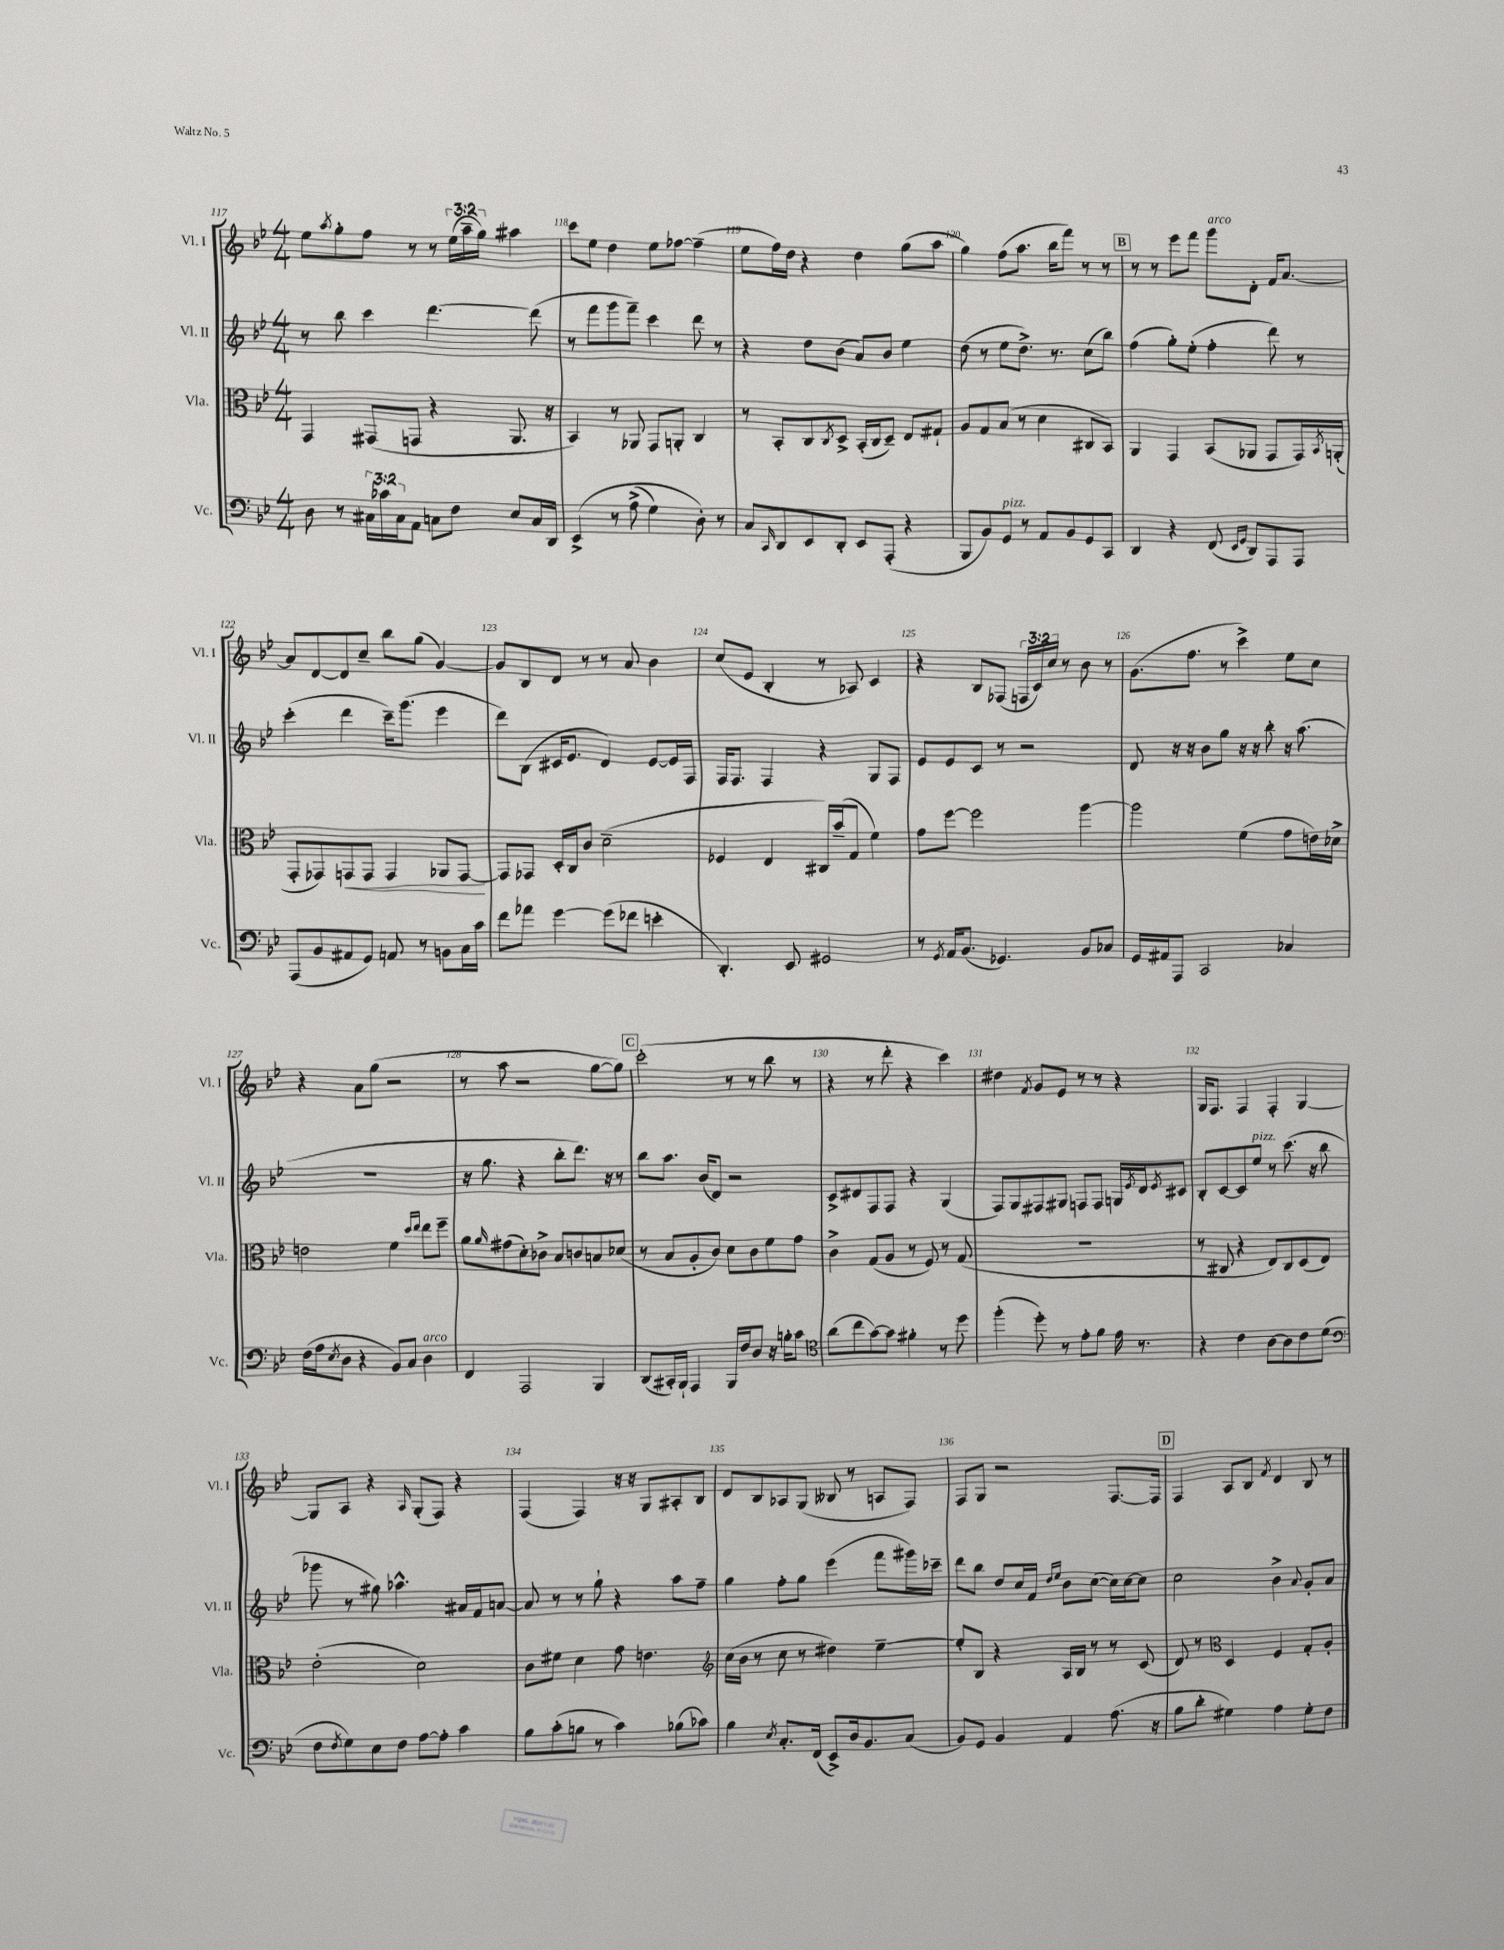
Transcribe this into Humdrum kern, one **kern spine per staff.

**kern	**kern	**dynam	**kern	**kern
*part4	*part3	*part3	*part2	*part1
*staff4	*staff3	*staff3	*staff2	*staff1
*I"Vc.	*I"Vla.	*	*I"Vl. II	*I"Vl. I
*I'Vc.	*I'Vla.	*	*I'Vl. II	*I'Vl. I
*clefF4	*clefC3	*	*clefG2	*clefG2
*k[b-e-]	*k[b-e-]	*	*k[b-e-]	*k[b-e-]
*M4/4	*M4/4	*	*M4/4	*M4/4
=117	=117	=117	=117	=117
8D\	4GG/	.	8r	8ee-\L
.	.	.	.	8qaa/
8r	.	.	8bb-\	8gg'\
24C#X\LL	(8GG#X/L	.	4ccc\	8ff\J
24c-X\	.	.	.	.
24C#\J	.	.	.	.
8AA\J	8GGn/J	.	.	8r
8Cn\L	4r	.	[4.ddd\	8r
8F\J	.	.	.	(24ee-\LL
.	.	.	.	24aa~\
.	.	.	.	24gg\JJ)
8E-/L	8.AA/	.	.	4aa#X\
16C/L	.	.	(8ddd\]	.
16DD/JJ	16r	.	.	.
=118	=118	=118	=118	=118
(4EE-^/	4BB-/)	.	8r	8ccc\L
.	.	.	8fff\L	8ee-\J
8r	8r	.	8ggg\	4dd\
(8A^\	8AA-X/	.	8fff~\J)	.
4G\)	8GG/L	.	4ccc\	8ee-\L
.	8AAn'/J	.	.	[8ff-X\J
8D'\)	4C/	.	8ddd\	(4ff-~\]
8r	.	.	8r	.
=119	=119	=119	=119	=119
8C/L	8r	.	4r	8ee-\L
16qqCC/	.	.	.	.
8DD/	8BB-'/L	.	.	16ff\L)
.	.	.	.	16dd\JJ
8EE-/	8C/	.	8dd\L	4r
.	8qC/	.	.	.
8DD'/J	8D^/J	.	(8b-\J	.
8EE-/L	(16BB-'/LL	.	8a/L)	4dd\
.	16C/J	.	.	.
(8AAA'/J	8D~/J)	.	8b-/J	.
4r	8E-/L	.	4ee-\	(8gg\L
.	8G#X`/J	.	.	8aa\J
=120	=120	=120	=120	=120
8BBB-/L	8A/L	.	(8dd\	4gg\)
8BB-/)	8G/	.	8r	.
!LO:TX:a:i:t=pizz.	!	!	!	!
8GG/J	(8B-/J	.	8ee-\L	(8ff\L
8r	8r	.	8.dd^\J)	8.aa\J
8AA/L	4d\	.	.	.
.	.	.	8.r	16bb-\KL
8BB-/	.	.	.	8fff\J)
8GG/	8C#X/L	.	(8cc\L	8r
8CC/J	8BB-/J)	.	8bb-\J)	8r
!!LO:REH:place=s1:t=B
=121	=121	=121	=121	=121
4DD/	4AA/	.	(4ff\	8r
.	.	.	.	8r
4r	4GG/	.	8gg'\L)	8eee-\L
.	.	.	(8ee-'\J	8fff\J
!	!	!	!	!LO:TX:a:i:t=arco
(8FF/	(8BB-/L	.	4ff'\	8ggg\L
16qqEE-/LL	.	.	.	.
16qqGG/JJ	.	.	.	.
8DD/L)	8AA-X/J	.	.	8d'\J
8AAA/	8GG/L	.	8ddd\)	16f/KL
.	.	.	.	[8.a/J
8AAA/J	16GG/L)	.	8r	.
.	8qBB-/	.	.	.
.	(16AAn'/JJ	.	.	.
!!LO:LB:g=z
=122	=122	=122	=122	=122
(8AAA/L	8GG'/L	.	(4ccc'\	8a/L]
8BB-/	8GG-X/)	.	.	[8d/
!	!	!LO:HP:b	!	!
8AA#X/	8GGn/	<	4ddd\	8d/]
8GG/J)	8GG/J	.	.	8cc~/J
8AAn/	4GG/	.	16ccc~\KL)	8bb-\L
.	.	.	(8.ggg\J	.
8r	.	.	.	(8gg\J
8BBn\L	8AA-X/L	.	4eee-\	[4g/)
16C\L	[8GG/J	.	.	.
16c\JJ	.	.	.	.
.	.	[	.	.
=123	=123	=123	=123	=123
8f\L	8GG/L]	.	8ddd\L)	8g/L]
8a-X\J	8GG-X/J	.	(8B-\J	8B-/
[4g\	16D'/LL	.	16c#X/KL	8d/J
.	16C/J	.	8.e-/J	.
.	8c/J	.	.	8r
(8g\L]	(2d~\	.	4d/)	8r
8f-X\J	.	.	.	8a/
4en'\	.	.	[8e-/L	4b-\
.	.	.	16e-/L]	.
.	.	.	16F/JJ	.
=124	=124	=124	=124	=124
4.DD'/)	4F-X/	.	16F/KL	(8cc/L
.	.	.	8.F/J	.
.	.	.	.	8e-/J
.	4E-/	.	4F/	4B-'/
8EE-/	.	.	.	.
2GG#X/	16C#X/LL)	.	4r	8r
.	(16b-~/J	.	.	.
.	8G/J	.	.	8A-X/)
.	4f\)	.	8G/L	4c/
.	.	.	8F/J	.
=125	=125	=125	=125	=125
8r	8g\L	.	8e-/L	4r
8qGG/	.	.	.	.
16AA/KL	[8ff\J	.	8e-/	.
(8.BB-/J	.	.	.	.
.	2ff\]	.	8c/J	8B-/L
4.GG-X/)	.	.	8r	(8F-X/J
.	.	.	2r	24Fn/LL
.	.	.	.	24c/)
.	.	.	.	24cc/JJ
.	.	.	.	8r
8BB-/L	[4aa\	.	.	8b-\
8C-X/J	.	.	.	8r
=126	=126	=126	=126	=126
16GG/LL	2aa\]	.	8d/	(8.g\L
16AA#X/J	.	.	.	.
8AAA/J	.	.	16r	.
.	.	.	16r	8.ff\J
2CC/	.	.	8b-\L	.
.	.	.	8gg\J	8r
.	(4f\	.	16r	4ccc^\)
.	.	.	16r	.
.	.	.	8bb-'\	.
4C-X/	8g\L	.	16r	8ee-\L
.	.	.	(8.aa\	.
.	16en\L)	.	.	8cc\J
.	16d-X^\JJ	.	.	.
!!LO:LB:g=z
=127	=127	=127	=127	=127
(16F\LL	2en\	.	1r	4r
16A\J	.	.	.	.
8qE-/	.	.	.	.
8D\J	.	.	.	.
4r	.	.	.	8a\L
.	.	.	.	(8gg\J
8BB-/L)	4f\	.	.	2r
8C/J	.	.	.	.
.	16qqdd/LL	.	.	.
.	16qqee-/JJ	.	.	.
!LO:TX:a:i:t=arco	!	!	!	!
4D\	8ee-\L	.	.	.
.	8ff~\J	.	.	.
=128	=128	=128	=128	=128
4FF/	8a\L	.	16r	8r
.	.	.	8.gg\	.
.	16qqa/	.	.	.
.	(8g#X\	.	.	8aa\
2AAA/	8d'\)	.	4r	2r
.	8c-X^\J	.	.	.
.	8B-/L	.	8bb-'\L	.
.	8cn/	.	8.ddd\J)	.
4BBB-/	8Bn/	.	.	[8gg\L
.	.	.	16r	.
.	(8d-X/J	.	8r	8gg\J])
!!LO:REH:place=s1:t=C
=129	=129	=129	=129	=129
(8DD/L	8r	.	8bb-\L	(2ccc'\
16CC#X'/L)	8B-/L	.	8.aa\J	.
16BBB-`/JJ	.	.	.	.
4AAA/	8A'/	.	.	.
.	.	.	(16b-/KL	.
.	8c/J)	.	8d/J)	.
16BBB-/LL	8d\L	.	2r	8r
16F/J	.	.	.	.
8D/J	8c\	.	.	8r
16r	8f\	.	.	8bb-\
16Bn'\KL	.	.	.	.
8c\J	8g\J	.	.	8r
=130	=130	=130	=130	=130
*clefC4	*	*	*	*
(8a\L	4c^\	.	8c^/L	4r
8cc\	.	.	8d#X/	.
[8g\)	(8G/L	.	8F/	8r
8g\J]	8A/J	.	8F/J	8ddd'\
4f#X'\	8r	.	4r	4r
.	8F/)	.	.	.
8r	8r	.	(4G/	4ccc\)
8dd\	(8G/	.	.	.
=131	=131	=131	=131	=131
(4ff'\	1r	.	8F/L)	4dd#X\
.	.	.	8G/	.
.	.	.	.	8qf/
8dd'\)	.	.	8F#X/	8g/L
8r	.	.	8G#X/J	8e-/J
8e-'\L	.	.	8Fn/L	8r
8f\J	.	.	8F/J	8r
16e-\	.	.	16Gn/LL	4r
.	.	.	8qe-/	.
8.r	.	.	16d/J	.
.	.	.	8qe-/	.
.	.	.	8c#X/J	.
=132	=132	=132	=132	=132
4r	8r	.	8B-'/L	16G/KL
.	.	.	.	8.F/J
.	8C#X/	.	[8c/	.
4c\	4r	.	8c/]	4F/
!	!	!	!LO:TX:a:i:t=pizz.	!
.	.	.	8ee-/J	.
[8A\L	8E-/L)	.	8r	4F'/
8A\]	8C#/	.	(8.ccc\	.
8c\	(8D/	.	.	[4G/
.	.	.	16r	.
(8d\J	8E-/J)	.	8bb-\	.
!!LO:LB:g=z
=133	=133	=133	=133	=133
*clefF4	*	*	*	*
8F\L	(2e-'\	.	8ggg-X\	8G/L]
8qF/	.	.	.	.
8G\)	.	.	8r	8A/J
8E-\	.	.	8gg#X\)	4r
8F\J	.	.	4.aa-X^^\	.
.	.	.	.	16qqA/
[8A\L	2d\)	.	.	(8G'/L
8A'\J]	.	.	.	8F/J)
4c\	.	.	16a#X/LL	4r
.	.	.	16f/J	.
.	.	.	[8an/J	.
=134	=134	=134	=134	=134
8B-\L	8c\L	.	8a/]	(4F/
(8c'\	8f#X\J	.	8r	.
8Bn\J	4d\	.	8r	4F/)
8r	.	.	8gg`\	.
4c\)	8g\	.	4r	16r
.	.	.	.	16r
.	4.en\	.	.	8G/L
(8B-X\L	.	.	8aa\L	8A#X'/
8c-X\J)	.	.	8ff~\J	8B-/J
=135	=135	=135	=135	=135
*	*clefG2	*	*	*
4B-\	(16cc\LL	.	4gg\	8d/L
.	16b-\JJ	.	.	.
.	8r	.	.	8B-/
8qE-/	.	.	.	.
8.C'/L	8cc\	.	8ff'\L	8A-X/
.	8r	.	8gg\J	(8G/J
(16FF/Jk	.	.	.	.
8EE-^/L)	4dd#X\)	.	(4eee-\	8B--X/
16D/k	.	.	.	8r
8.BB-/	.	.	.	.
.	[4ee-~\	.	8fff\L	8An/L
(8C/J	.	.	16ggg#X\L)	8F/J)
.	.	.	16ccc-X~\JJ	.
=136	=136	=136	=136	=136
8BB-/L)	8ee-'/L]	.	8ddd\L	8F/L
8GG/J	8B-/J	.	8bb-\J	8G/J
4BB-/	4r	.	8dd/L	2r
.	.	.	16cc/L	.
.	.	.	16f/JJ	.
.	.	.	16qqdd/LL	.
.	.	.	16qqee-/JJ	.
4AA/	16A/LL	.	8b-\L	.
.	16B-/JJ	.	.	.
.	8r	.	([8cc\J	.
(8.A\	8r	.	16cc\LL])	[8.F/L
.	.	.	[16cc\J	.
.	(8c/	.	8cc\J]	.
16r	.	.	.	16F/Jk]
!!LO:REH:place=s1:t=D
=137	=137	=137	=137	=137
8B-\L	8d/)	.	2cc\	4F/
8d'\J	8r	.	.	.
*	*clefC3	*	*	*
4G#X\)	4D/	.	.	8A/L
.	.	.	.	8B-/J
.	.	.	.	8qf/
4A\	4F/	.	4b-^\	4d/
.	.	.	8qqa/	.
8G#'\L	8G'/L	.	8g'/L	8B-/
8F\J	8A'/J	.	8a/J	8r
==	==	==	==	==
*-	*-	*-	*-	*-
